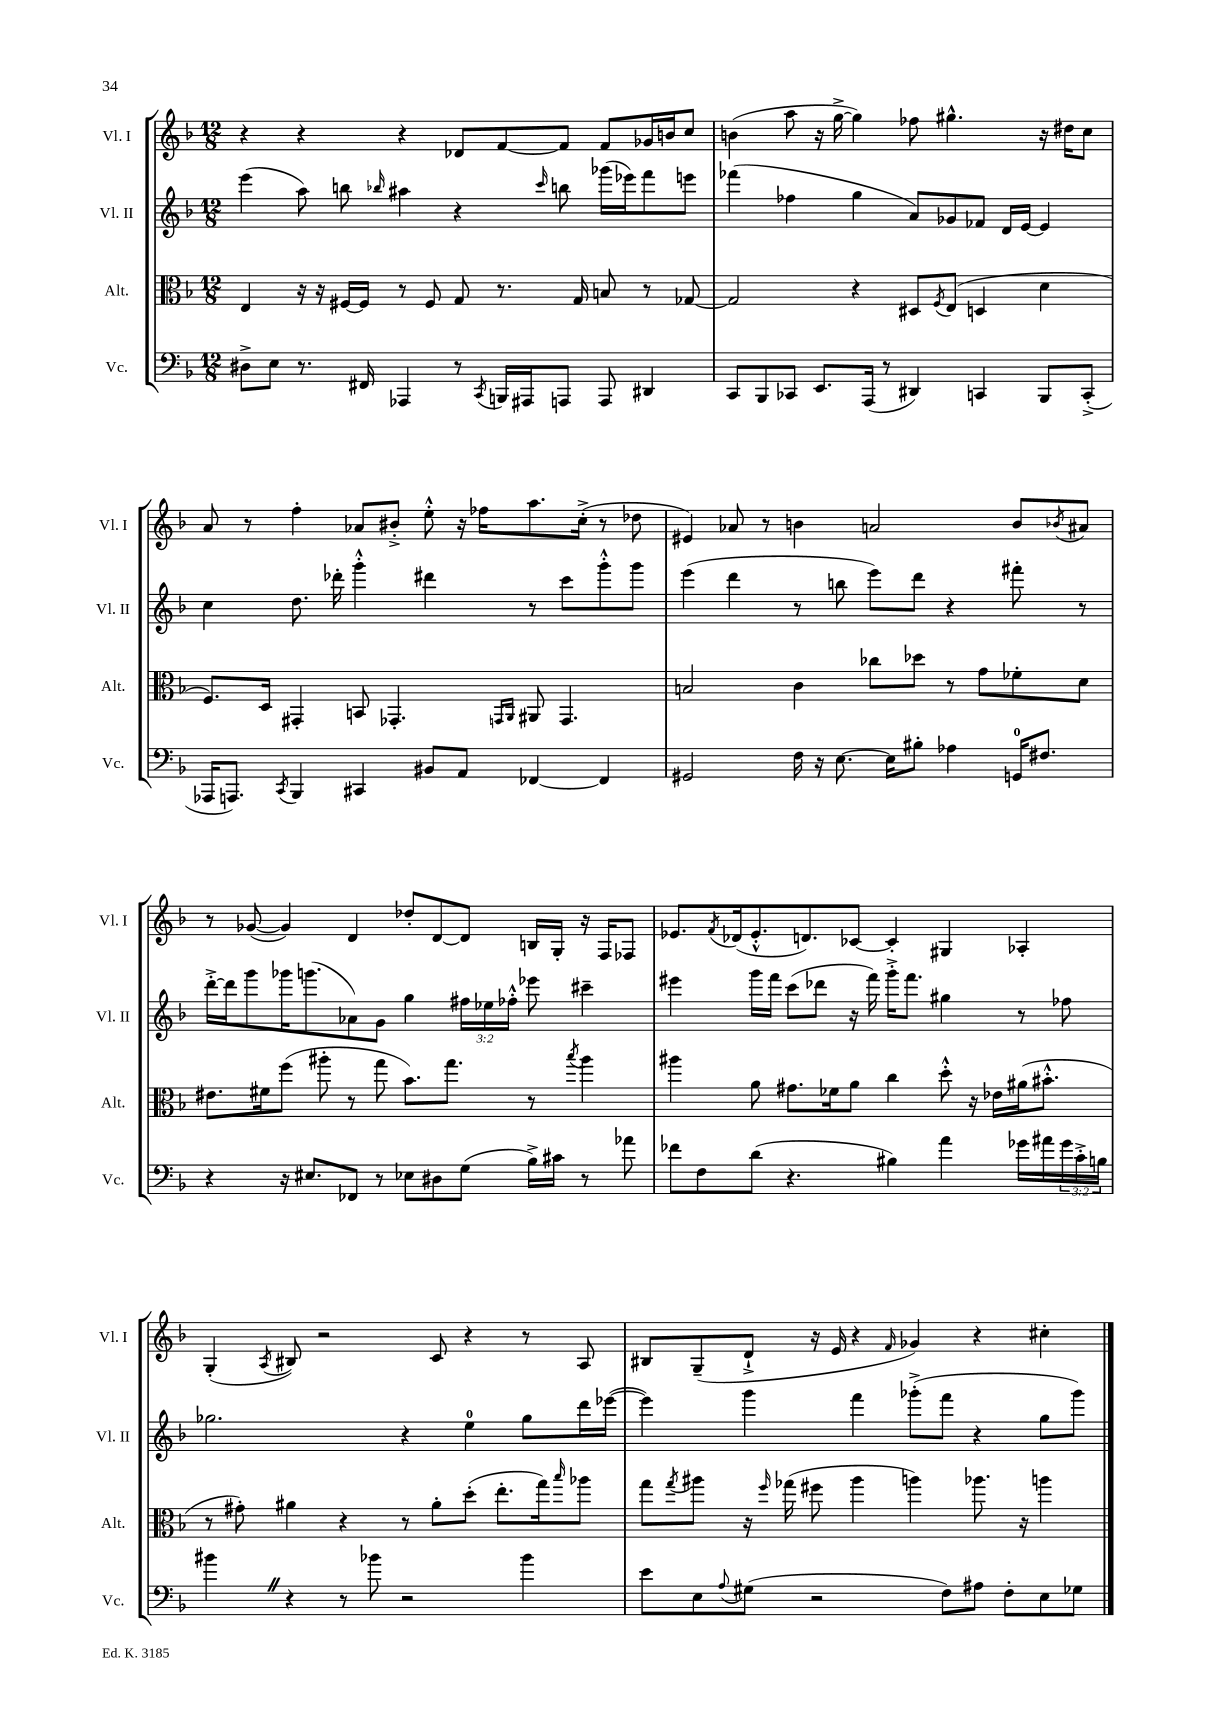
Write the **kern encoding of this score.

**kern	**kern	**kern	**kern
*part4	*part3	*part2	*part1
*staff4	*staff3	*staff2	*staff1
*I"Vc.	*I"Alt.	*I"Vl. II	*I"Vl. I
*I'Vc.	*I'Alt.	*I'Vl. II	*I'Vl. I
*clefF4	*clefC3	*clefG2	*clefG2
*k[b-]	*k[b-]	*k[b-]	*k[b-]
*M12/8	*M12/8	*M12/8	*M12/8
=21	=21	=21	=21
8D#X^\L	4E/	(4eee\	4r
8E\J	.	.	.
8.r	16r	8aa\)	4r
.	16r	.	.
.	[16F#X/LL	8bbn\	.
16FF#X/	16F#/JJ]	.	.
.	.	16qqbb-X/	.
4AAA-X/	8r	4aa#X\	4r
.	8F#/	.	.
8r	8G/	4r	8d-X/L
8qCC/	.	.	.
16BBBn/LL	8.r	.	[8f/
16AAA#X/J	.	.	.
.	.	16qqccc/	.
8AAAn/J	.	8bbn\	8f/J]
.	16G/	.	.
8AAA/	8Bn/	(16ggg-X\LL	8f/L
.	.	16eee-X\J)	.
4DD#X/	8r	8fff\	16g-X/L
.	.	.	16bn/J
.	[8G-X/	8eeen\J	8cc/J
=22	=22	=22	=22
8CC/L	2G-/]	(4fff-X\	(4bn\
8BBB-/	.	.	.
8CC-X/J	.	4ff-X\	8aa\
8.EE/L	.	.	16r
.	.	.	[16gg^\
.	4r	4gg\	4gg\])
(16AAA/Jk	.	.	.
8r	.	.	.
4DD#X/)	8D#X/L	8a/L)	8ff-X\
.	8qF/	.	.
.	(8E/J	8g-X/	4.gg#X^^\
4CCn/	4Dn/	8f-X/J	.
.	.	16d/LL	.
.	.	[16e/JJ	.
8BBB-/L	4d\	4e/]	16r
.	.	.	16dd#X\KL
(8CC'^/J	.	.	8cc\J
!!LO:LB:g=z
=23	=23	=23	=23
16AAA-X/KL	8.F/L)	4cc\	8a/
8.AAAn/J)	.	.	.
.	.	.	8r
.	16D/Jk	.	.
8qCC/	.	.	.
4BBB-/	4GG#X'/	8.dd\	4ff'\
.	.	16ddd-X'\	.
4CC#X/	8BBn/	4ggg'^^\	8a-X/L
.	4.GG-X'/	.	8b#X'^/J
8BB#X/L	.	4ddd#X\	8ee'^^\
8AA/J	.	.	16r
.	.	.	16ff-X\KL
.	16qqGGn/LL	.	.
.	16qqAA/JJ	.	.
[4FF-X/	8AA#X/	8r	8.aa\
.	4.GG/	8ccc\L	.
.	.	.	(16cc'^\Jk
4FF-/]	.	8ggg'^^\	8r
.	.	8ggg\J	8dd-X\
=24	=24	=24	=24
2GG#X/	2Bn/	(4eee\	4e#X/)
.	.	4ddd\	8a-X/
.	.	.	8r
16F\	4c\	8r	4bn\
16r	.	.	.
[8.E\	.	8bbn\	.
.	8cc-X\L	8eee\L)	2an/
16E\KL]	.	.	.
8B#X'\J	8dd-X\J	8ddd\J	.
4A-X\	8r	4r	.
.	8g\L	.	.
16GGn/KL	8f-X'\	8fff#X'\	8b/L
8.F#X/J	.	.	.
.	.	.	8qb-X/
.	8d\J	8r	8a#X/J
!!LO:LB:g=z
=25	=25	=25	=25
4r	8.e#X\L	[16ddd'^\LL	8r
.	.	16ddd\J]	.
.	.	8ggg\	([8g-X/
.	16f#X\k	.	.
16r	(8ff\J	16ggg-X\K	4g-/])
8.E#X/L	.	(8.gggn\	.
.	8aa#X'\	.	.
8FF-X/J	8r	8a-X\)	4d/
8r	8gg\	8g\J	.
8E-X\L	8.b-\L)	4gg\	8dd-X'/L
8D#X\	.	.	[8d/
.	8.gg\J	.	.
(8G\J	.	24ff#X\LL	8d/J]
.	.	24ee-X\	.
.	.	24ff-X'^^\JJ	.
16B-^\LL)	8r	8eee-X\	16Bn/LL
16c#X\JJ	.	.	16G'/JJ
.	8qbb-/	.	.
8r	4aa#\	4ccc#X~\	16r
.	.	.	16F/KL
8a-X\	.	.	8F-X/J
=26	=26	=26	=26
8f-X\L	4aa#X\	4eee#X\	8.e-X/L
8F\	.	.	.
.	.	.	8qf/
.	.	.	(16d-X/k
(8d\J	8a\	16ggg\LL	8.e-'^^/
.	.	16fff\JJ	.
4.r	8.g#X\L	(8ccc\L	.
.	.	.	8.dn/)
.	.	8ddd-X\J	.
.	16f-X\k	.	.
.	8a\J	16r	[8c-X/J
.	.	16fff\)	.
4B#X\)	4cc\	16ggg'^\KL	4c-'/]
.	.	8.fff\J	.
4a\	8dd'^^\	4gg#X\	4G#X/
.	16r	.	.
.	16e-X\LL	.	.
16g-X\LL	(16a#X\J	8r	4A-X'/
16a#X\	8.b#X'^^\J	.	.
24g-\	.	8ff-X\	.
24c'^\	.	.	.
24Bn\JJ	.	.	.
!!LO:LB:g=z
=27	=27	=27	=27
4b#XZ\	8r	2.gg-X\	(4G'/
.	8g#X'\)	.	.
.	.	.	8qA/
4r	4a#X\	.	8B#X/)
.	.	.	2r
8r	4r	.	.
8b-X\	.	.	.
2r	8r	4r	.
.	8a#'\L	.	8c/
.	(8dd'\J	4ee\	4r
.	8.ee'\L	.	.
4b-\	.	8gg-\L	8r
.	16gg\k)	.	.
.	16qqbb-/	.	.
.	8aa-X\J	16ddd\L	8A/
.	.	([16eee-X\JJ	.
=28	=28	=28	=28
8e\L	8gg\L	4eee-\])	8B#X/L
.	8qgg/	.	.
8E\	8aa#X\J	.	(8G~/
8qqA/	.	.	.
(8G#X\J	16r	4ggg\	8d`^/J
.	16qqff/	.	.
.	(16gg-X\	.	.
2r	8ff#X\	.	16r
.	.	.	16e/
.	4aa#\	4fff\	4r
.	.	.	16qqf/
.	4aan\)	(8ggg-X'^\L	4g-X/)
8F\L)	.	8fff\J	.
8A#X\J	8.aa-X\	4r	4r
8F'\L	.	.	.
.	16r	.	.
8E\	4aan\	8gg\L	4cc#X'\
8G-X\J	.	8ggg-\J)	.
==	==	==	==
*-	*-	*-	*-
